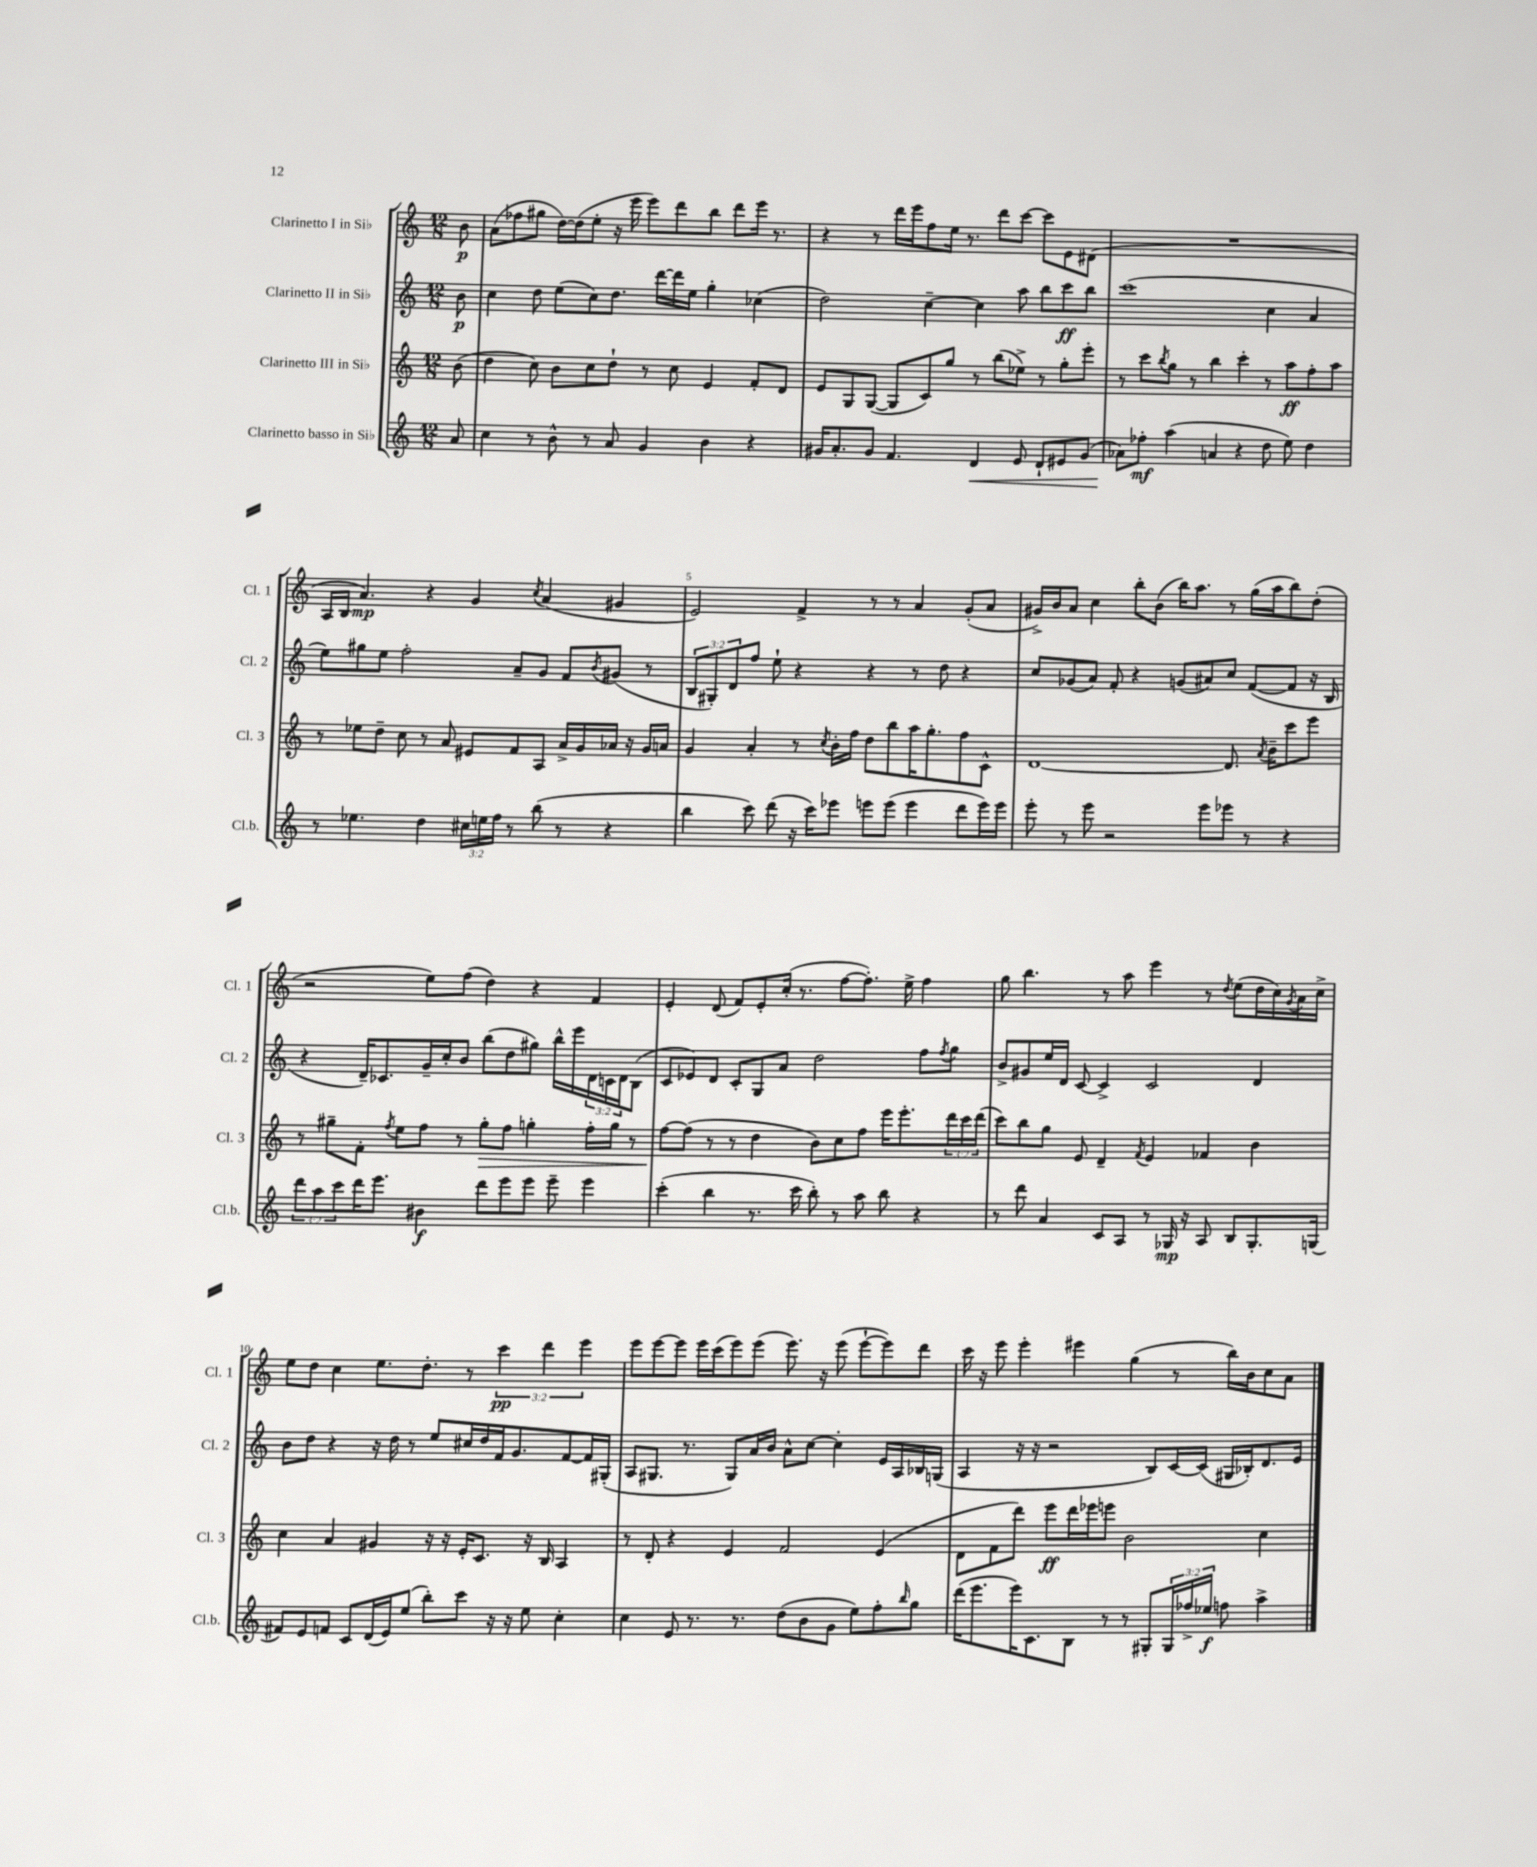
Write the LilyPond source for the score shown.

<<
\new StaffGroup <<
\new Staff = "s0" \with { instrumentName = "Clarinetto I in Sib" shortInstrumentName = "Cl. 1" } {
    \clef treble \key c \major \numericTimeSignature \time 12/8 \override Staff.TupletNumber.text = #tuplet-number::calc-fraction-text \partial 8
    b'8\p |
    a'8( fes''8 gis''8 d''16~) d''16( e''8-. r16 e'''16 e'''8) d'''8 b''8 d'''8 e'''16 r8. |
    r4 r8 d'''16 e'''16 f''8 e''16 r8. d'''8 c'''8~ c'''8 e'8 dis'8( |
    R1. |
    a16 b16 a'4.\mp) r4 g'4 \acciaccatura { c''8 } a'4( gis'4 |
    e'2) f'4-> r8 r8 a'4 g'8-.( a'8 |
    gis'16->) b'16 a'8 c''4 b''8-. b'8( b''16) a''8. r8 g''16( a''16 b''8) d''8-.( |
    r2 e''8) f''8( d''4) r4 f'4 |
    e'4-. d'8( f'8) e'8-. c''16-.( r8. f''8~ f''8.-.) e''16-> f''4 |
    g''8 b''4. r8 a''8 e'''4 r8 \acciaccatura { d''8 } e''8( d''16 c''16) \acciaccatura { g'8 } a'16 c''16-> |
    e''8 d''8 c''4 e''8. d''8.-. r8 \tuplet 3/2 { c'''4\pp d'''4 e'''4 } |
    e'''8 e'''8~ e'''8 e'''16 c'''16( e'''8) e'''8( e'''8.) r16 e'''8( e'''8~-! e'''8) d'''8 |
    c'''16 r16 e'''8 e'''4-. eis'''4 g''4( r8 b''16) b'16 c''8 a'8 \bar "|." |
}
\new Staff = "s1" \with { instrumentName = "Clarinetto II in Sib" shortInstrumentName = "Cl. 2" } {
    \clef treble \key c \major \numericTimeSignature \time 12/8 \override Staff.TupletNumber.text = #tuplet-number::calc-fraction-text \partial 8
    b'8\p |
    c''4 d''8 e''8( c''8) d''8. d'''16~ d'''16 e''16 g''4-. ces''4( |
    d''2) c''4~-- c''4 a''8 b''8 c'''8\ff b''8 |
    c'''1( c''4 a'4 |
    e''8) gis''8 e''8 f''2-. a'8-- g'8 f'8 \acciaccatura { b'8 } gis'8( r8 |
    \tuplet 3/2 { b8 gis8-.) d'8 } f''8 e''8-! r4 r4 r8 d''8 r4 |
    c''8 ges'8( a'8) f'8-. r4 g'8( ais'8) c''8 f'8~( f'8 r16 b16 |
    r4 d'16--) ces'8. g'16-- c''16-. b'8 b''8( d''8 gis''8) b''16-^ e'''16 \tuplet 3/2 { d'16 c'16 d'16 } b8( |
    c'8 ees'8) d'8 c'8-. g8 a'8 d''2 f''8 \acciaccatura { f''8 } g''8 |
    b'8-> gis'8 e''16 d'16 c'8~ c'4-> c'2 d'4 |
    b'8 d''8 r4 r16 d''16 r8 e''8 cis''16 d''16 f'16 g'8. f'8~ f'16 gis16-.( |
    a8 gis8. r8. gis8) a'16 b'16 a'8-^ c''8~ c''4-. e'16 a16 bes16 g16( |
    a4 r16 r16 r2 b8) c'16~ c'16( gis16 bes16-.) d'8. e'16 \bar "|." |
}
\new Staff = "s2" \with { instrumentName = "Clarinetto III in Sib" shortInstrumentName = "Cl. 3" } {
    \clef treble \key c \major \numericTimeSignature \time 12/8 \override Staff.TupletNumber.text = #tuplet-number::calc-fraction-text \partial 8
    b'8( |
    d''4 c''8) b'8 c''8 d''8-! r8 c''8 e'4 f'8-. d'8 |
    e'8 g8 g8~( g8 c'8) g''8 r8 b''8( ees''8->) r8 g''8-. e'''8-. |
    r8 c'''8 \acciaccatura { b''8 } g''8 r8 b''4 c'''4-. r8 a''8\ff f''8-. a''8 |
    r8 ees''8 d''8-- c''8 r8 a'8 eis'8 f'8 a8 a'16-> g'16 aes'16 r16 g'16 a'16 |
    g'4 a'4-. r8 \acciaccatura { c''8 } b'16-. f''16 d''8 b''8 a''16 g''8.-. f''8 c'8-^ |
    d'1~ d'8. \acciaccatura { a'8 } b'16-- c'''8 e'''8 |
    r8 gis''8-- f'8-. \acciaccatura { f''8 } e''8 f''8 r8 gis''8-.\> f''8 g''4-. f''16-. g''16 r8 |
    f''8~\! f''8( r8 r8 d''4 b'8) c''8 f''8 e'''16 e'''8.-. \tuplet 3/2 { d'''16 c'''16 d'''16( } |
    c'''8) b''8 g''8 e'8 d'4-- \acciaccatura { f'8 } e'4 fes'4 b'4 |
    c''4 a'4 gis'4 r16 r16 e'16-. c'8. r16 b16 a4 |
    r8 d'8-. r4 e'4 f'2 e'4( |
    d'8 f'8 d'''8) e'''8\ff d'''16 ees'''16 e'''8 b'2 c''4 \bar "|." |
}
\new Staff = "s3" \with { instrumentName = "Clarinetto basso in Sib" shortInstrumentName = "Cl.b." } {
    \clef treble \key c \major \numericTimeSignature \time 12/8 \override Staff.TupletNumber.text = #tuplet-number::calc-fraction-text \partial 8
    a'8 |
    c''4 r8 b'8-^ r8 a'8 g'4 b'4 r4 |
    gis'16 a'8.-. gis'8 f'4. d'4\< e'8 d'8-! eis'8 gis'8( |
    aes'8\!) fes''8-.\mf a''4( a'4 r4 d''8 e''8) d''4 |
    r8 ees''4. d''4 \tuplet 3/2 { cis''16 e''16 f''16 } r8 b''8( r8 r4 |
    b''4 c'''8) d'''8( r16 c'''16) ees'''8 e'''8 e'''8( e'''4 d'''8 e'''16) e'''16 |
    e'''8-. r8 e'''8 r2 e'''8 ees'''8 r8 r4 |
    \tuplet 3/2 { d'''8 a''8 c'''8 } d'''16 e'''8. bis'4\f d'''8 e'''8 e'''8 e'''8-- e'''4 |
    c'''4-.( b''4 r8. c'''16 b''8-.) r8 a''8 b''8 r4 |
    r8 d'''8 a'4 c'8 a8 r8 ges16\mp r16 a8 b8 ges8.-. g16( |
    fis'8) e'8 f'8 c'8 d'16( e'16) e''8( b''8-.) c'''8 r16 r16 e''8 c''4-. |
    c''4 e'8 r8. r8. d''8( b'8 g'8 e''8) f''8-. \grace { b''16 } g''8 |
    d'''16( e'''8. e'''16) c'8. b8 r8 r8 gis8-. \tuplet 3/2 { gis16 fes''16-> ees''16\f } f''8 a''4-> \bar "|." |
}
>>
>>
\layout { \context { \Score \override BarNumber.break-visibility = ##(#f #t #t) barNumberVisibility = #(every-nth-bar-number-visible 5) } }
